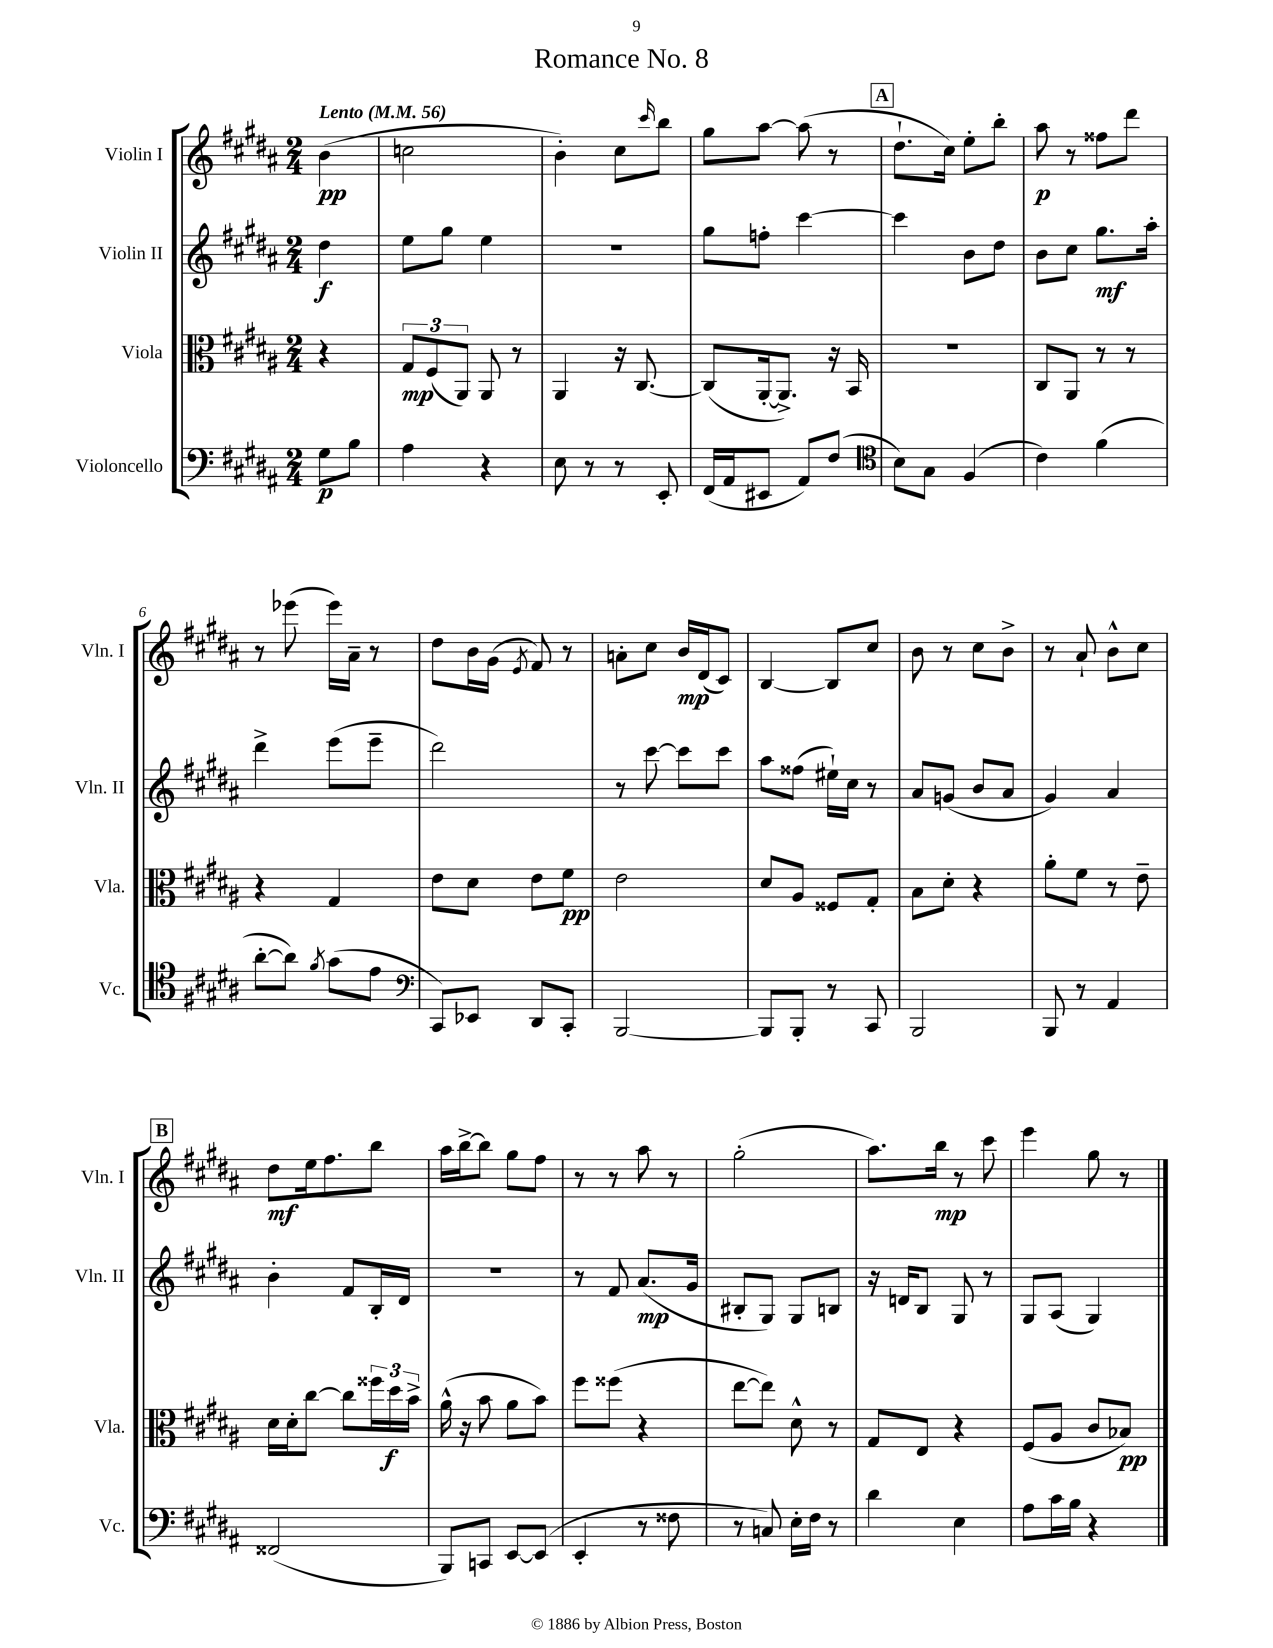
\header { title = "Romance No. 8" }
<<
\new StaffGroup <<
\new Staff = "s0" \with { instrumentName = "Violin I" shortInstrumentName = "Vln. I" } {
    \clef treble \key b \major \numericTimeSignature \time 2/4 \partial 4 \tempo "Lento" 4 = 56
    b'4\pp( |
    c''2 |
    b'4-.) cis''8 \grace { cis'''16 } b''8 |
    gis''8 ais''8~ ais''8( r8 |
    \mark \markup { \box "A" } dis''8.-! cis''16) e''8-. b''8-. |
    ais''8\p r8 fisis''8 dis'''8 |
    r8 ees'''8( ees'''16) ais'16-- r8 |
    dis''8 b'16 gis'16( \acciaccatura { e'8 } fis'8) r8 |
    a'8-. cis''8 b'16\mp dis'16( cis'8) |
    b4~ b8 cis''8 |
    b'8 r8 cis''8 b'8-> |
    r8 ais'8-! b'8-^ cis''8 |
    \mark \markup { \box "B" } dis''8\mf e''16 fis''8. b''8 |
    ais''16 b''16~-> b''8 gis''8 fis''8 |
    r8 r8 ais''8 r8 |
    gis''2-.( |
    ais''8.) b''16\mp r8 cis'''8 |
    e'''4 gis''8 r8 \bar "|." |
}
\new Staff = "s1" \with { instrumentName = "Violin II" shortInstrumentName = "Vln. II" } {
    \clef treble \key b \major \numericTimeSignature \time 2/4 \partial 4
    dis''4\f |
    e''8 gis''8 e''4 |
    r2 |
    gis''8 f''8-. cis'''4~ |
    \mark \markup { \box "A" } cis'''4 b'8 dis''8 |
    b'8 cis''8 gis''8.\mf ais''16-. |
    dis'''4-> e'''8( e'''8-- |
    dis'''2) |
    r8 cis'''8~ cis'''8 cis'''8 |
    ais''8 fisis''8( eis''16-!) cis''16 r8 |
    ais'8 g'8( b'8 ais'8 |
    gis'4) ais'4 |
    \mark \markup { \box "B" } b'4-. fis'8 b16-. dis'16 |
    r2 |
    r8 fis'8 ais'8.\mp( gis'16 |
    bis8-. gis8) gis8 b8 |
    r16 d'16 b8 gis8 r8 |
    gis8 ais8( gis4) \bar "|." |
}
\new Staff = "s2" \with { instrumentName = "Viola" shortInstrumentName = "Vla." } {
    \clef alto \key b \major \numericTimeSignature \time 2/4 \partial 4
    r4 |
    \tuplet 3/2 { gis8\mp fis8( ais,8) } ais,8 r8 |
    ais,4 r16 cis8.~ |
    cis8( ais,16~-. ais,8.->) r16 b,16 |
    \mark \markup { \box "A" } R2 |
    cis8 ais,8 r8 r8 |
    r4 gis4 |
    e'8 dis'8 e'8 fis'8\pp |
    e'2 |
    dis'8 ais8 fisis8 gis8-. |
    b8 dis'8-. r4 |
    ais'8-. fis'8 r8 e'8-- |
    \mark \markup { \box "B" } dis'16 dis'16-. cis''8~ cis''8 \tuplet 3/2 { fisis''16 dis''16\f b'16-> } |
    ais'16-^( r16 b'8 ais'8 b'8) |
    fis''8 fisis''8( r4 |
    e''8~ e''8) dis'8-^ r8 |
    gis8 e8 r4 |
    fis8( ais8 cis'8 bes8\pp) \bar "|." |
}
\new Staff = "s3" \with { instrumentName = "Violoncello" shortInstrumentName = "Vc." } {
    \clef bass \key b \major \numericTimeSignature \time 2/4 \partial 4
    gis8\p b8 |
    ais4 r4 |
    e8 r8 r8 e,8-. |
    fis,16( ais,16 eis,8 ais,8) fis8( |
    \mark \markup { \box "A" } \clef tenor b8) gis8 fis4( |
    cis'4) fis'4( |
    ais'8~-. ais'8) \acciaccatura { fis'8 } gis'8( e'8 |
    \clef bass cis,8) ees,8 dis,8 cis,8-. |
    b,,2~ |
    b,,8 b,,8-. r8 cis,8 |
    b,,2 |
    b,,8 r8 ais,4 |
    \mark \markup { \box "B" } fisis,2( |
    b,,8) c,8 e,8~ e,8( |
    e,4-. r8 fisis8 |
    r8 c8) e16-. fis16 r8 |
    dis'4 e4 |
    ais8 cis'16 b16 r4 \bar "|." |
}
>>
>>
